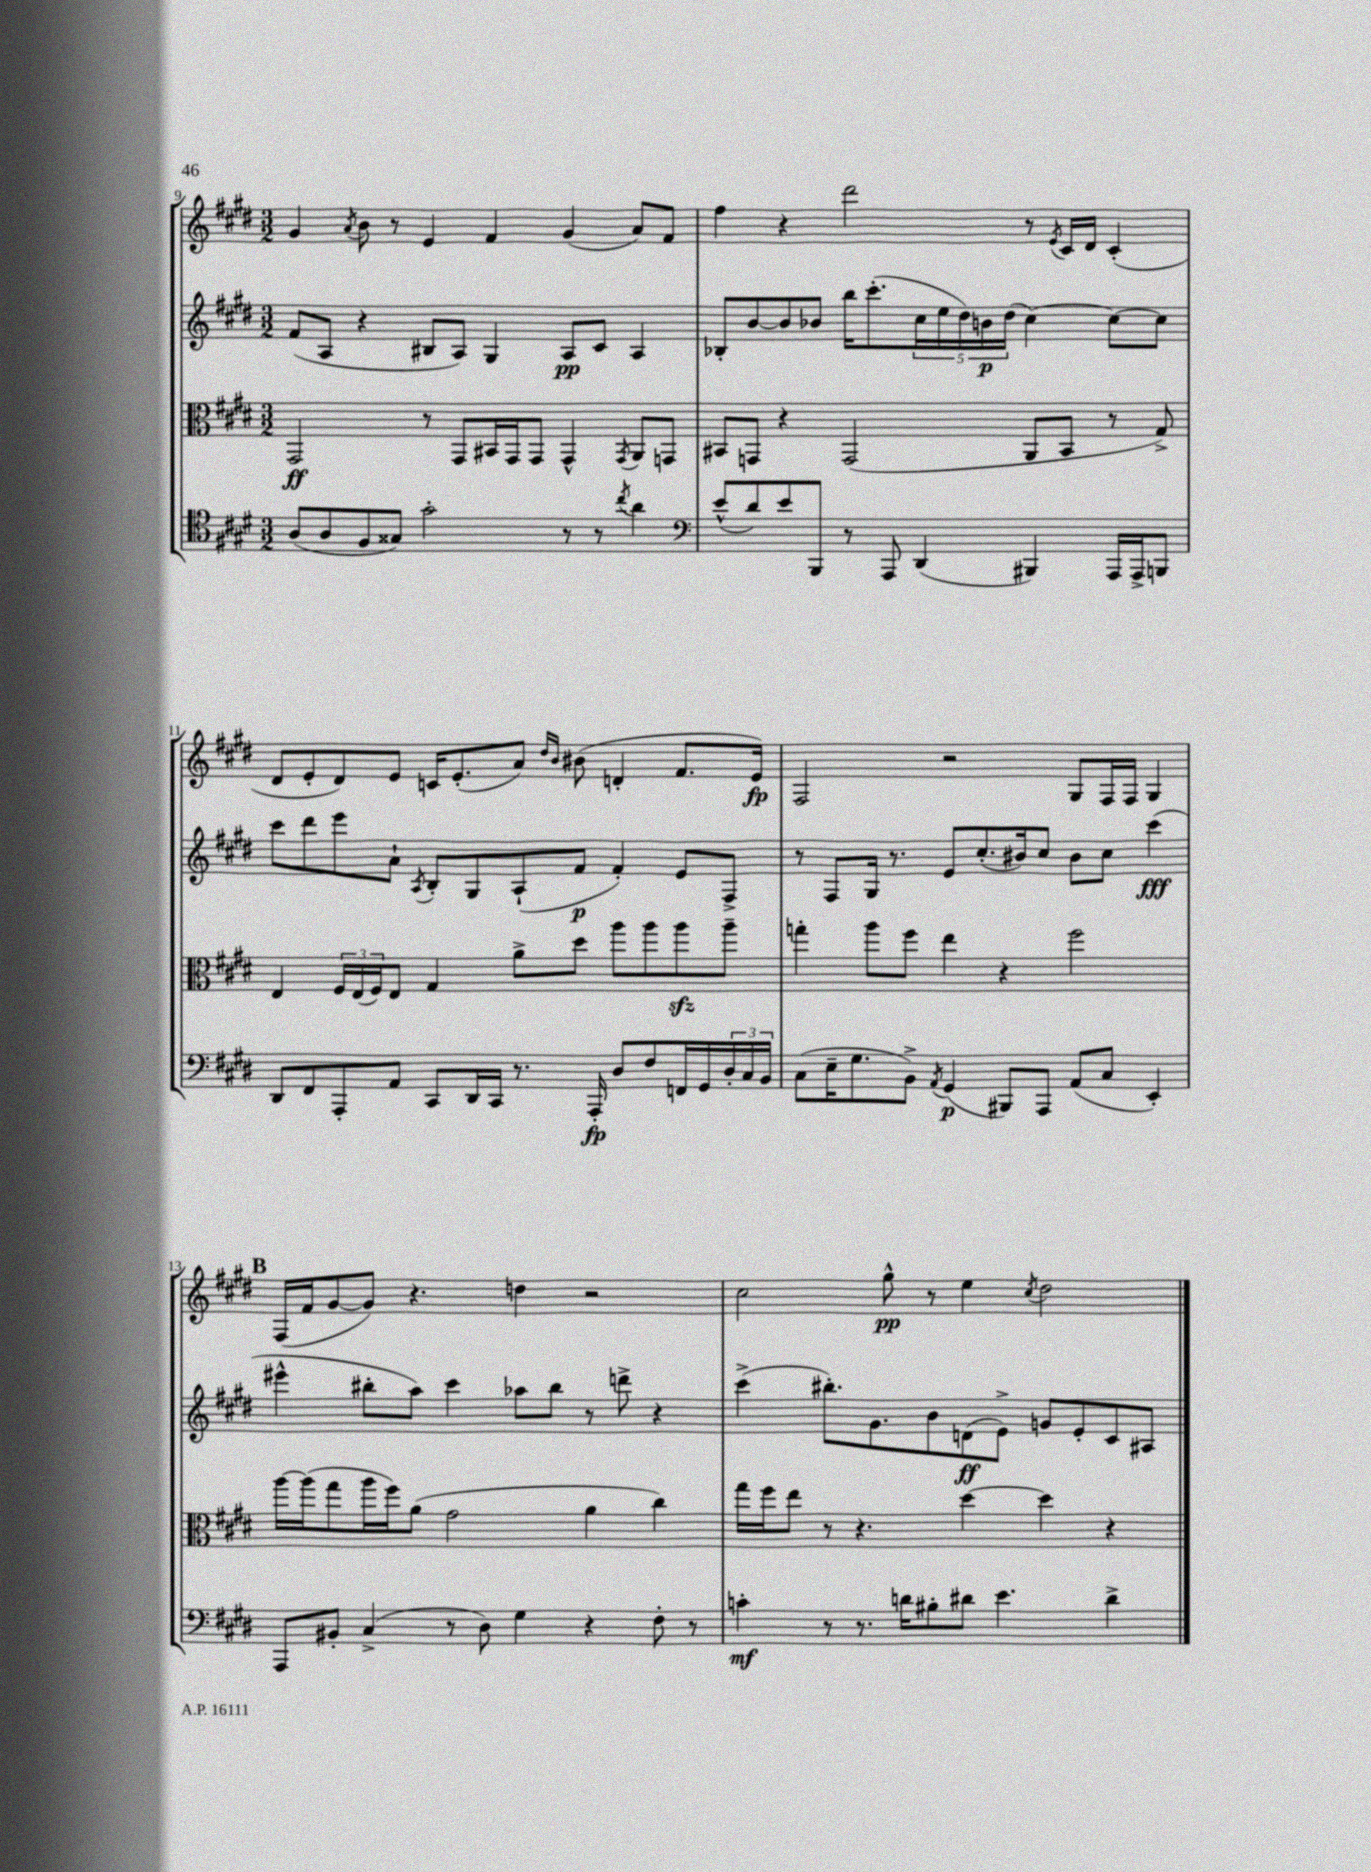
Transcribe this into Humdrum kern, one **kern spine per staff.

**kern	**kern	**kern	**kern
*staff4	*staff3	*staff2	*staff1
*clefC4	*clefC3	*clefG2	*clefG2
*k[f#c#g#d#]	*k[f#c#g#d#]	*k[f#c#g#d#]	*k[f#c#g#d#]
*M3/2	*M3/2	*M3/2	*M3/2
(8A	2GG#	(8f#	4g#
8A	.	8A	.
.	.	.	8qa
8F#	.	4r	8b
8G##)	.	.	8r
2g#'	8r	8B#	4e
.	8GG#	8A)	.
.	16BB#	4G#	4f#
.	16GG#	.	.
.	8GG#	.	.
8r	4GG#^^	8A	(4g#
8r	.	8c#	.
8qcc#	8qGG#	.	.
4a	8AA	4A	8a)
.	8GG	.	8f#
=	=	=	=
*clefF4	*	*	*
(8e^^	8BB#	8B-'	4ff#
8d#)	8GG	[8b	.
8e	4r	8b]	4r
8BBB	.	8b-	.
8r	(2GG	16bb	2ddd#
.	.	(8.ccc#'	.
8AAA	.	.	.
(4DD#	.	20cc#	.
.	.	20ee	.
.	.	20dd#)	.
.	.	20b	.
.	.	(20dd#	.
4BBB#)	8AA	[4cc#)	8r
.	.	.	8qe
.	8BB#	.	16c#
.	.	.	16d#
16AAA	8r	8cc#_	(4c#'
16AAA^	.	.	.
8BBB	8G#^)	8cc#]	.
=	=	=	=
8DD#	4E	8ccc#	8d#
8FF#	.	8ddd#	8e'
8AAA'	24F#	8eee	8d#)
.	(24E	.	.
.	24F#)	.	.
8AA	8E	8a`	8e
.	.	8qA	.
8CC#	4G#	8B'	16c
.	.	.	(8.e'
16DD#	.	8G#	.
16CC#	.	.	.
8.r	8a^	(8A`	8a)
.	.	.	16qqdd#
.	.	.	16qqb
.	8dd#	8f#	(8b#
16AAA'	.	.	.
8D#	8aa	4f#')	4d'
8F#	8aa	.	.
16FF	8aa	8e	8.f#
16GG#	.	.	.
24D#'	8aa~	8F#^	.
24C#	.	.	.
.	.	.	16e)
24BB	.	.	.
=	=	=	=
(8C#	4gg'	8r	2F#
16E~	.	8F#	.
8.G#	.	.	.
.	8aa	16G#	.
.	.	8.r	.
8BB^)	8ff#	.	.
8qAA	.	.	.
(4GG#	4ee	8e	2r
.	.	(8.cc#'	.
8BBB#)	4r	.	.
.	.	16b#)	.
8AAA	.	8cc#	.
(8AA	2ff#	8b#	8G#
8C#	.	8cc#	16F#
.	.	.	16F#
4EE')	.	(4ccc#	4G#
=	=	=	=
8AAA	[16aa	4eee#^^	(16F#
.	(16aa]	.	16f#
8BB#'	8gg#	.	[8g#
(4C#^	16aa	8bb#'	8g#])
.	16ff#)	.	.
.	(8a	8aa)	4.r
8r	2g#	4ccc#	.
8D#)	.	.	.
4G#	.	8aa-	4dd
.	.	8bb#	.
4r	4a	8r	2r
.	.	8ddd^	.
8F#'	4cc#)	4r	.
8r	.	.	.
=	=	=	=
4c'	16gg#	(4ccc#^	2cc#
.	16ff#	.	.
.	8ee	.	.
8r	8r	8.bb#')	.
8.r	4.r	.	.
.	.	8.g#	.
.	.	.	8gg#^^
16d	.	.	.
8B#'	.	8b	8r
8d#	[4dd#	(8d	4ee
4.e	.	8e^)	.
.	.	.	8qcc#
.	4dd#]	8g	2dd#
.	.	8e'	.
4d#^	4r	8c#	.
.	.	8A#	.
==	==	==	==
*-	*-	*-	*-
